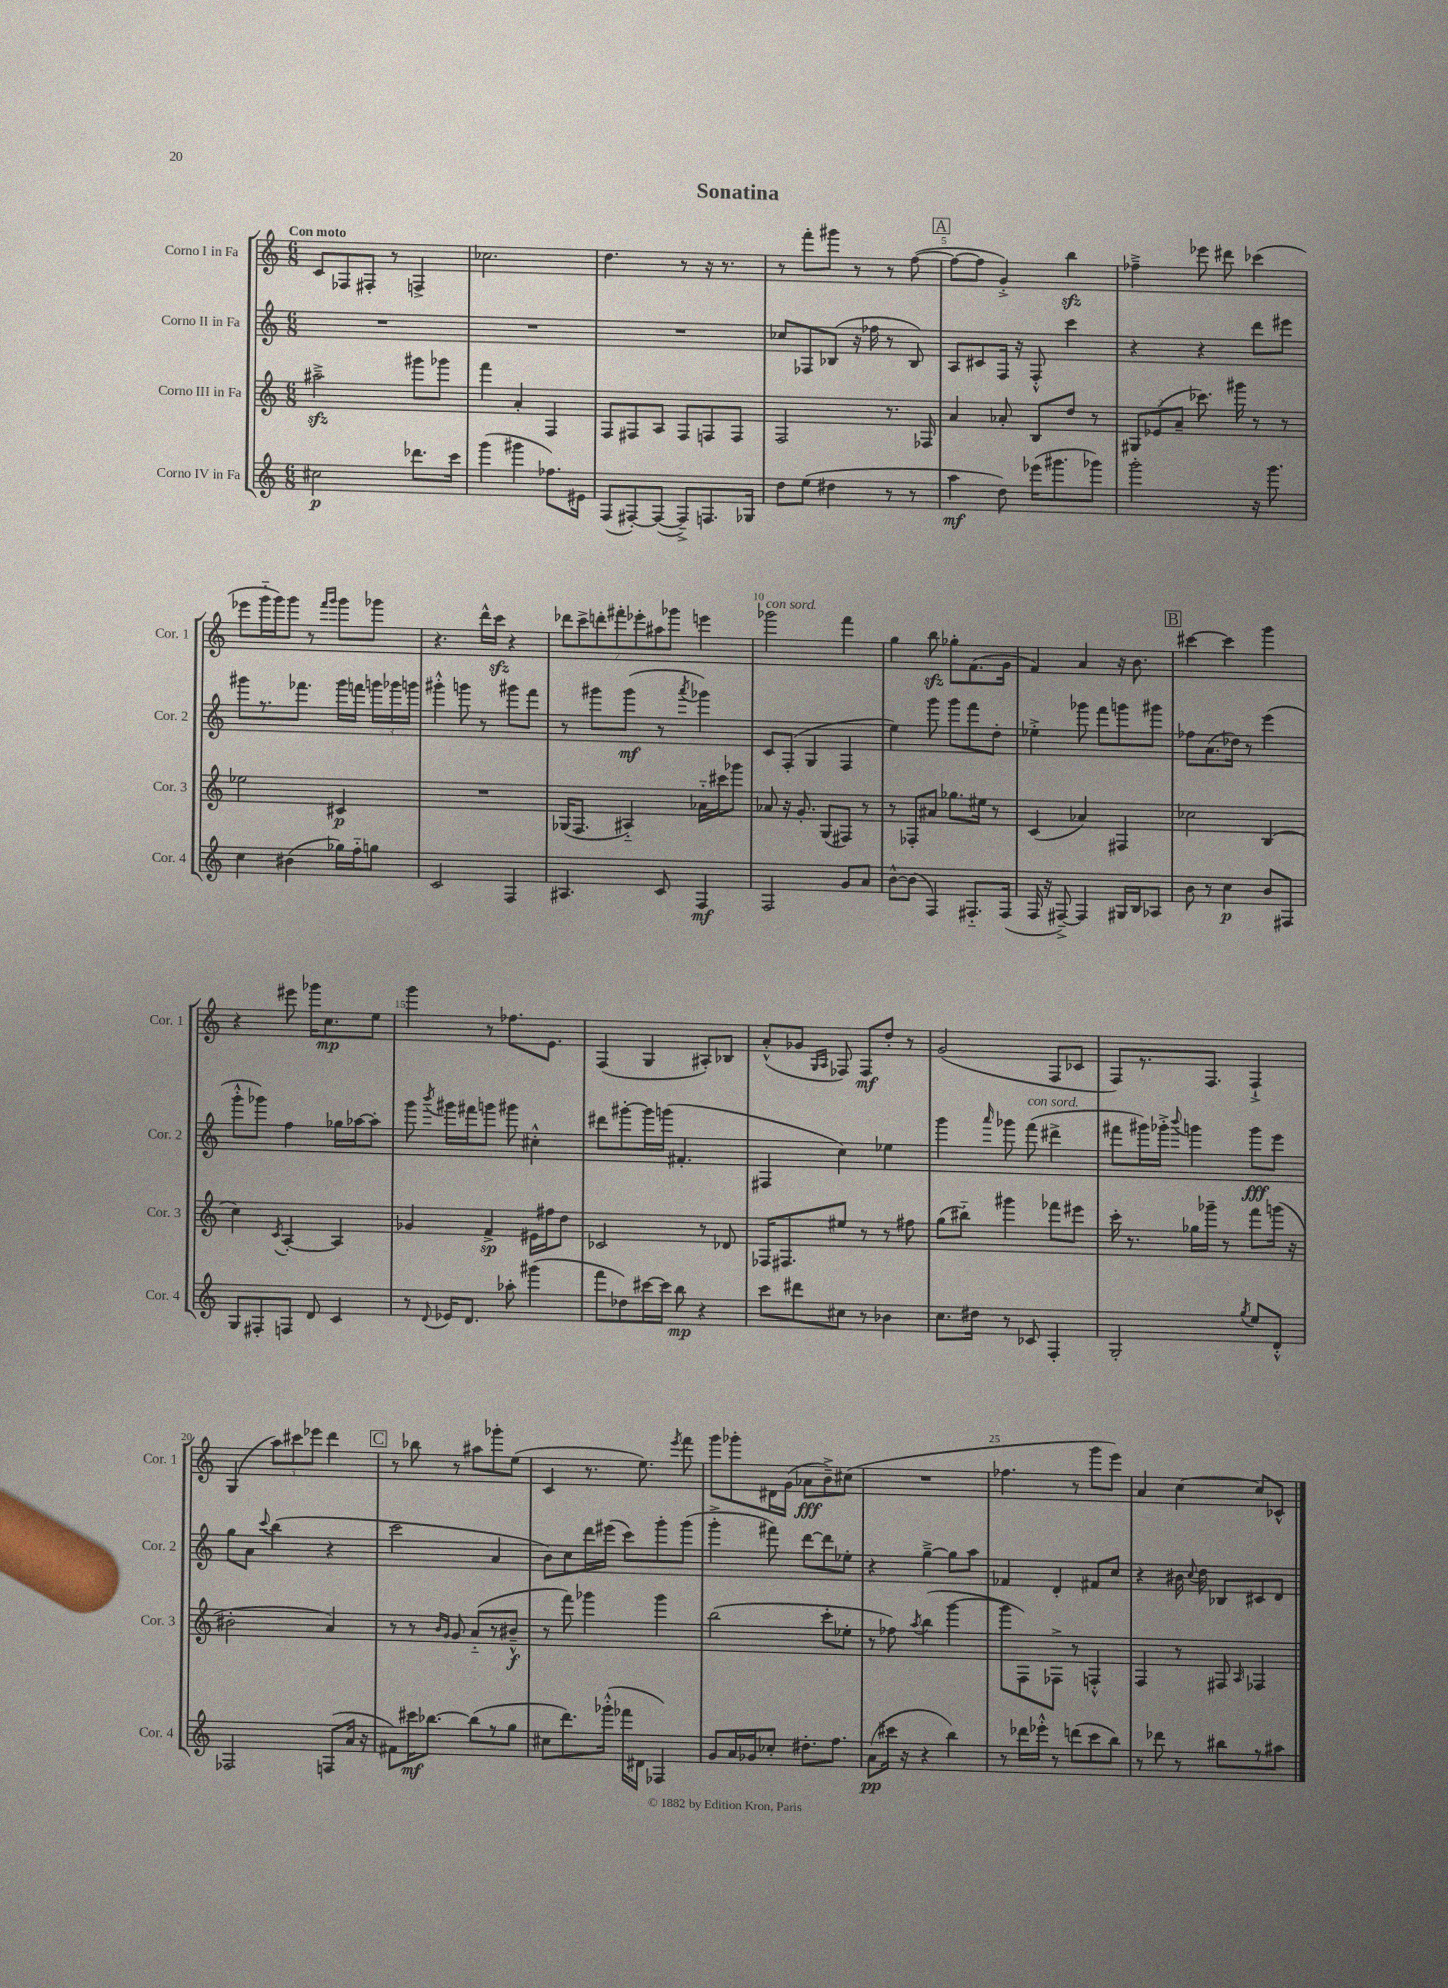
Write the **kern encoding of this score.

**kern	**kern	**kern	**kern
*staff4	*staff3	*staff2	*staff1
*clefG2	*clefG2	*clefG2	*clefG2
*k[]	*k[]	*k[]	*k[]
*M6/8	*M6/8	*M6/8	*M6/8
2cc#	2aa#~^	2.r	8c
.	.	.	8F-
.	.	.	8F#'
.	.	.	8r
8.ddd-	8ggg#	.	4F^
.	8ggg-	.	.
16ccc	.	.	.
=	=	=	=
(4ggg	4fff	2.r	2.cc-
4ggg#	4a'	.	.
8.ff-)	4F	.	.
16e#	.	.	.
=	=	=	=
(8F	8F	2.r	4.dd
[8F#')	8F#	.	.
(8F#_	8A	.	.
8F#~^])	8F#	.	8r
8.F	8F	.	16r
.	.	.	8.r
.	8F	.	.
16G-	.	.	.
=	=	=	=
8dd	2F	8cc-	8r
(8ee	.	8F-	8fff'
4dd#	.	(8B-	8ggg#
.	.	16r	8r
.	.	16ff-	.
8r	8.r	8r	8r
8r	.	8B-)	([8ff
.	16F-	.	.
=	=	=	=
4aa	4a	8A	8ff_
.	.	8c#	8ff]
8dd)	8a-'	16F	4g'^)
.	.	16r	.
(16eee-	8B	8F'^^	.
8.ggg#	.	.	.
.	8dd	4ccc	4bb
8ggg-)	8r	.	.
=	=	=	=
2ggg'	12G#	4r	4ff-~^
.	(12e-	.	.
.	12a~	.	.
.	8.ccc-)	4r	8eee-
.	.	.	8ddd#
.	16ggg#	.	.
16r	8r	8ddd	(4ccc-
8.ggg	.	.	.
.	8r	8eee#	.
=	=	=	=
4cc	2ee-	8ggg#	8eee-
.	.	8.r	16ggg'~
.	.	.	16ggg)
(4b#	.	.	8ggg
.	.	8.fff-	.
.	.	.	8r
.	.	.	16qqfff
.	.	.	16qqggg
16gg-)	4c#	16ggg#	8ggg
16ff'~	.	16fff	.
8gg	.	24ggg	8ggg-
.	.	24ggg-	.
.	.	24ggg	.
=	=	=	=
2c	2.r	4ggg#'^^	4.r
.	.	8ggg	.
.	.	8r	16ddd^^
.	.	.	16ccc
4F	.	8ggg#	4r
.	.	8fff	.
=	=	=	=
4.A#	(16G-	8r	14ddd-
.	8.F	.	.
.	.	.	14ccc^
.	.	8ggg#	.
.	.	.	14ddd'
.	.	.	14fff#'
.	4A#'~)	(8ggg#	.
.	.	.	14eee-'
.	.	.	14aa#
8c	.	8r	.
.	.	.	14ggg-
.	.	8qaaa	.
4F	16a-'~	4ggg-)	4eee
.	16ccc#	.	.
.	8ggg-	.	.
=	=	=	=
2F	8a-	8c	2ggg-
.	16r	(8F'	.
.	8.g'	.	.
.	.	4G	.
.	(8G	.	.
8g	8F#)	4F	4fff
8a	8r	.	.
=	=	=	=
[8b^^	8r	4ee)	4gg
(8b]	8F-'	.	.
4F)	8a#	8ggg	8bb
.	8.gg-	8ggg	8gg-'
8.F#'~	.	8fff	(8.f
.	16ee#	.	.
.	8r	8dd'	.
(16F#	.	.	16g
=	=	=	=
16F	(4c	4ee-'^	4f)
16r	.	.	.
[8F#~^)	.	.	.
4F#]	4a-)	8ggg-	4a
.	.	8fff	.
16G#	4F#	8ggg	16r
16B	.	.	8.b
8A-	.	8ggg#	.
=	=	=	=
8b	2cc-	8ff-	[4ccc#
8r	.	(8.a	.
4cc	.	.	4ccc#]
.	.	16dd-)	.
.	.	8r	.
8b	(4B	(4eee	4ggg
8F#	.	.	.
=	=	=	=
8G	4cc)	8ggg'^^	4r
8F#'	.	8ggg-)	.
.	8qc	.	.
8F	[4A'	4ff	8eee#
8d	.	.	16ggg-
.	.	.	8.cc
4c	4A]	16gg-	.
.	.	[16aa-	.
.	.	8aa-']	8ee
=	=	=	=
8r	4g-	8ggg	4ggg
8qqd	.	8qbbb	.
16e-	.	16ggg#	.
8.d	.	16fff#	.
.	4f^	8ggg	8r
8aa-'	.	8ggg#	8.ff-
(4ggg#	16e#	4cc#'^^	.
.	16ff#	.	8.e
.	8dd	.	.
=	=	=	=
8fff	2c-	8ddd#	(4F
8dd-)	.	[8ggg#'	.
[16ccc#	.	16ggg#]	4G
16ccc#]	.	(16ggg	.
8bb	.	4.f#'	.
4r	8r	.	8A#')
.	8d-	.	8B-
=	=	=	=
8ccc	16F-	4F#	(8a'^^
.	8.F#	.	.
8ddd#	.	.	8g-
.	.	.	16qqG
.	.	.	16qqA
8cc#	8ee#	4cc)	8F-)
8r	8r	.	8F-
4b-	8r	4ee-	8dd'
.	8ff#	.	8r
=	=	=	=
8.cc	(8gg	4ggg	(2g
.	8bb#'~)	.	.
16dd#	.	.	.
.	.	16qqaaa	.
8r	4ggg#	8ggg-	.
8c-	.	(8fff	.
4F'	8fff-	4ddd#^	8F
.	8eee#	.	8c-
=	=	=	=
2G'	16ccc'	8fff#	8F)
.	8.r	.	.
.	.	16ggg#)	8.r
.	.	16ggg-'^	.
.	.	8qqbbb	.
.	16gg-	4ggg	.
.	16ggg-~	.	8.F
.	8r	.	.
8qgg	.	.	.
8ee	8fff	8ggg	4F`^
8d'^^	(16ggg	8eee	.
.	16r	.	.
=	=	=	=
2F-	2b#'	8gg	(4G
.	.	8a	.
.	.	8qqccc	.
.	.	(4bb	12aa)
.	.	.	12ccc#
.	.	.	12eee-
(8F	4a)	4r	4ddd
16a	.	.	.
16r	.	.	.
=	=	=	=
8f#)	8r	2ccc	8r
16ccc#	8r	.	8bb-
[8.bb-	.	.	.
.	16qqb	.	.
.	16qqg	.	.
.	8g	.	8r
(8bb-]	(8a'~	.	8aa#
8r	8r	4a	8ggg-'
8gg	8b#~^^	.	(8ee
=	=	=	=
8cc#	8r	8b)	4c
8.ddd)	8fff)	8cc	.
.	4ggg-	16ddd	8.r
(16ggg-'^^	.	(16eee#	.
16fff-	.	8ccc)	.
16d#	.	.	8.ee)
4F-)	4ggg-	8ggg'	.
.	.	.	8qeee
.	.	(8ggg	8fff
=	=	=	=
8g	(2bb	4ggg'^	8ggg
16a	.	.	8ggg-'
16g-	.	.	.
8cc-'	.	8fff#)	16d#
.	.	.	(16g
8.dd#'	.	[8ddd	8a-
.	8ccc'	8ddd]	8b~^)
8.ff	.	.	.
.	8ee-'	8ee-'	(8cc#
=	=	=	=
(8a	8r	4r	2.r
16ccc#	8ff-)	.	.
16r	.	.	.
.	8qaa	.	.
4r	(4bb	[4gg~^	.
4bb)	[4ggg	8gg]	.
.	.	8aa	.
=	=	=	=
8r	8ggg]	4f-	4.ff-
16ddd-	8F)	.	.
16eee-'^^	.	.	.
8r	8F-^	4d'	.
(8ddd	8r	.	8r
8ccc	4F'^^	8f#	8ggg
8bb)	.	8cc	8eee)
=	=	=	=
8r	4F	4r	4a
8ddd-	.	.	.
8r	8r	16b#	[4cc
.	.	8qqcc	.
.	.	16dd	.
8bb#	8F#	8B-	.
.	16qqA	.	.
8r	4F-	8c#	8cc]
8aa#	.	8d	8c-^^
==	==	==	==
*-	*-	*-	*-
